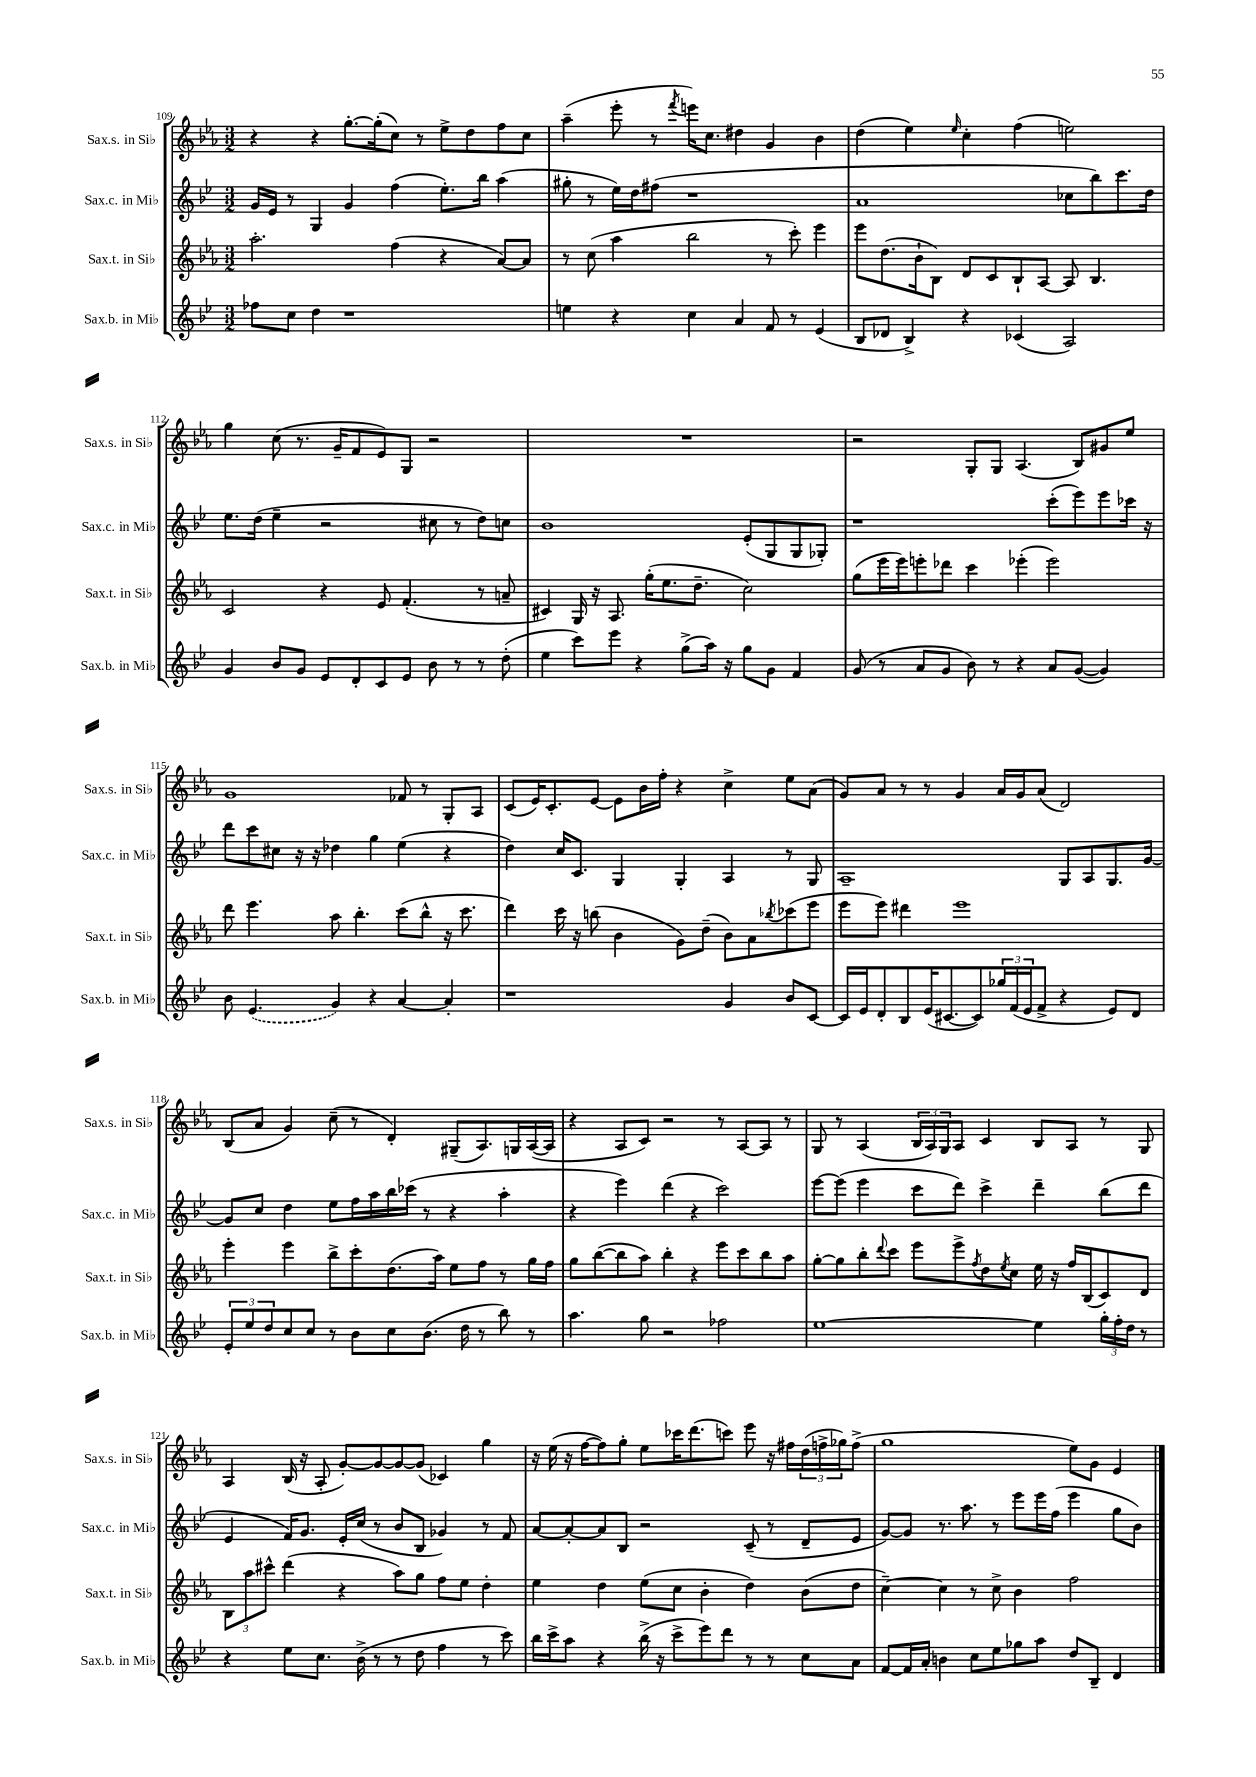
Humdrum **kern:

**kern	**kern	**kern	**kern
*staff4	*staff3	*staff2	*staff1
*clefG2	*clefG2	*clefG2	*clefG2
*k[b-e-]	*k[b-e-a-]	*k[b-e-]	*k[b-e-a-]
*M3/2	*M3/2	*M3/2	*M3/2
8ff-	2.aa-'	16g	4r
.	.	16e-	.
8cc	.	8r	.
4dd	.	4G	4r
1r	.	4g	[8.gg'
.	.	.	(16gg']
.	(4ff	(4ff	8cc)
.	.	.	8r
.	4r	8.ee-')	8ee-^
.	.	.	8dd
.	.	16bb-	.
.	[8a-)	(4aa	8ff
.	8a-]	.	8cc
=	=	=	=
4ee	8r	8gg#'	(4aa-~
.	(8cc	8r	.
4r	4aa-	16ee-)	8eee-'
.	.	16dd	.
.	.	(8ff#	8r
.	.	.	8qfff
4cc	2bb-	1r	16eee)
.	.	.	8.cc
4a	.	.	4dd#
8f	8r	.	4g
8r	8ccc')	.	.
(4e-	4eee-	.	4b-
=	=	=	=
8B-	8eee-	1a	(4dd
8d-	(8.dd	.	.
4B-^)	.	.	4ee-)
.	16b-`	.	.
.	8B-)	.	.
.	.	.	16qqee-
4r	8d	.	4cc'
.	8c	.	.
(4c-	8B-`	.	(4ff
.	[8A-	.	.
2A)	8A-]	8cc-	2ee)
.	4.B-	8bb-)	.
.	.	8.ccc	.
.	.	16dd	.
=	=	=	=
4g	2c	8.ee-	4gg
.	.	(16dd	.
8b-	.	4ee-~	(8cc
8g	.	.	8.r
8e-	4r	2r	.
.	.	.	16g~
8d'	.	.	8f
8c	8e-	.	8e-)
8e-	(4.f'	.	8G
8b-	.	8cc#	2r
8r	.	8r	.
8r	8r	8dd)	.
(8dd'	8a~	8cc	.
=	=	=	=
4ee-	4c#)	1b-	1.r
8ccc)	16G	.	.
.	16r	.	.
8eee-	8.A-	.	.
4r	.	.	.
.	(16gg'	.	.
.	8.ee-	.	.
(8gg^	.	.	.
.	8.dd~	.	.
16aa)	.	.	.
16r	.	.	.
8gg	2cc)	(8e-'	.
8g	.	8G	.
4f	.	8G	.
.	.	8G-')	.
=	=	=	=
(8g	(8gg	1r	2r
8r	16eee-	.	.
.	16eee-)	.	.
8a	8eee'	.	.
8g	8ddd-	.	.
8b-)	4ccc	.	8G'
8r	.	.	8G
4r	(4eee-'	.	(4.A-
8a	2eee-)	(8ccc'	.
([8g	.	8eee-)	8B-)
4g])	.	8eee-	8g#
.	.	16ccc-	8ee-
.	.	16r	.
=	=	=	=
8b-	8ddd	8ddd	1g
(4.e-	4.eee-	8ccc	.
.	.	8cc#	.
.	.	16r	.
.	.	16r	.
4g)	8aa-	4dd-	.
.	4.bb-'	.	.
4r	.	4gg	.
[4a	(8ccc	(4ee-	8f-
.	8bb-^^	.	8r
4a']	16r	4r	8G'
.	8.ccc	.	.
.	.	.	8A-
=	=	=	=
1r	4ddd)	4dd)	(8c
.	.	.	16e-)
.	.	.	8.c'
.	16ccc	16cc	.
.	16r	8.c	.
.	(8bb	.	[8e-
.	4b-	4G	8e-]
.	.	.	16b-
.	.	.	16ff'
.	8g)	4G'	4r
.	(8dd~	.	.
4g	8b-)	4A	4cc^
.	8a-	.	.
.	8qbb-	.	.
8b-	(8ccc-	8r	8ee-
[8c	8eee-	8G	(8a-
=	=	=	=
16c]	8eee-	1A~	8g)
16e-	.	.	.
8d'	8eee-)	.	8a-
8B-	4ddd#	.	8r
(16e-	.	.	8r
[8.c#	.	.	.
.	1eee-	.	4g
8c#])	.	.	.
24gg-	.	.	16a-
(24f	.	.	.
.	.	.	16g
24e-	.	.	.
8f^	.	.	(8a-
4r	.	8G	2d)
.	.	8A	.
8e-)	.	8.G	.
8d	.	.	.
.	.	[16g	.
=	=	=	=
12e-'	4eee-'	8g]	(8B-
12ee-	.	.	.
.	.	8cc	8a-
12dd	.	.	.
8cc	4eee-	4dd	4g)
8cc	.	.	.
8r	8bb-^	8ee-	(8cc~
8b-	8ccc'	16ff	8r
.	.	16aa	.
8cc	(8.dd	16bb-	4d')
.	.	(16ccc-	.
(8.b-	.	8r	.
.	16aa-)	.	.
.	8ee-	4r	(8G#~
16dd	.	.	.
8r	8ff	.	8.A-)
8bb-)	8r	4aa'	.
.	.	.	16G
8r	16gg	.	([16A-
.	16ff	.	16A-]
=	=	=	=
4.aa	8gg	4r	4r
.	([8bb-	.	.
.	8bb-]	4eee-)	8A-
8gg	8aa-)	.	8c)
2r	4bb-'	(4ddd	2r
.	4r	4r	.
2ff-	8eee-	2ccc)	8r
.	8ccc	.	[8A-
.	8bb-	.	8A-]
.	8aa-	.	8r
=	=	=	=
[1ee-	[8gg'	[8eee-	8G
.	8gg]	(8eee-]	8r
.	8bb-'	4eee-	(4A-
.	8qqddd	.	.
.	8ccc	.	.
.	8eee-	8ccc	24B-
.	.	.	24A-)
.	.	.	24G
.	8eee-^	8ddd)	8A-
.	8qff	.	.
.	8dd	4ccc^	4c
.	8qee-	.	.
.	8cc	.	.
4ee-]	16ee-	4ddd~	8B-
.	16r	.	.
.	16ff	.	8A-
.	(16B-	.	.
24gg'	8c)	(8bb-	8r
24ff'	.	.	.
24dd	.	.	.
8r	8d	8ddd	8G
=	=	=	=
4r	12B-	4e-	4A-
.	12aa-	.	.
.	12ccc#^^	.	.
8ee-	(4ddd	16f)	(16B-
.	.	8.g	16r
8.cc	.	.	8A-'
.	4r	16e-'	[8g')
(16b-^	.	(16cc	.
8r	.	8r	8g_
8r	8aa-)	8b-	8g_
8dd	8gg	8B-	(8g]
4ff	8ff	4g-)	4c-)
.	8ee-	.	.
8r	4dd'	8r	4gg
8ccc)	.	8f	.
=	=	=	=
16bb-	4ee-	[8a	16r
16ccc^	.	.	(16ee-
8aa	.	8a'_	16r
.	.	.	[16ff
4r	4dd	8a]	8ff])
.	.	8B-	8gg'
(16bb-^	(8ee-	2r	8ee-
16r	.	.	.
8ccc^	8cc	.	16ccc-
.	.	.	(8.ddd
8eee-)	4b-'	.	.
8ddd	.	.	8ccc)
8r	4dd)	(8c~	8eee-
8r	.	8r	16r
.	.	.	16ff#
8cc	(8b-	8d~	(24dd
.	.	.	24ff^
.	.	.	24gg-)
8a	8dd	8e-	(8ff^
=	=	=	=
[8f	[4cc~)	[8g)	1gg
16f]	.	8g]	.
16a'	.	.	.
4b	4cc]	8.r	.
.	.	8.aa	.
8cc	8r	.	.
8ee-	8cc^	8r	.
8gg-	4b-	8eee-	.
8aa	.	16eee-	.
.	.	(16ff	.
8dd	2ff	4eee-	8ee-)
8B-~	.	.	8g
4d	.	8gg	4e-
.	.	8b-)	.
==	==	==	==
*-	*-	*-	*-
